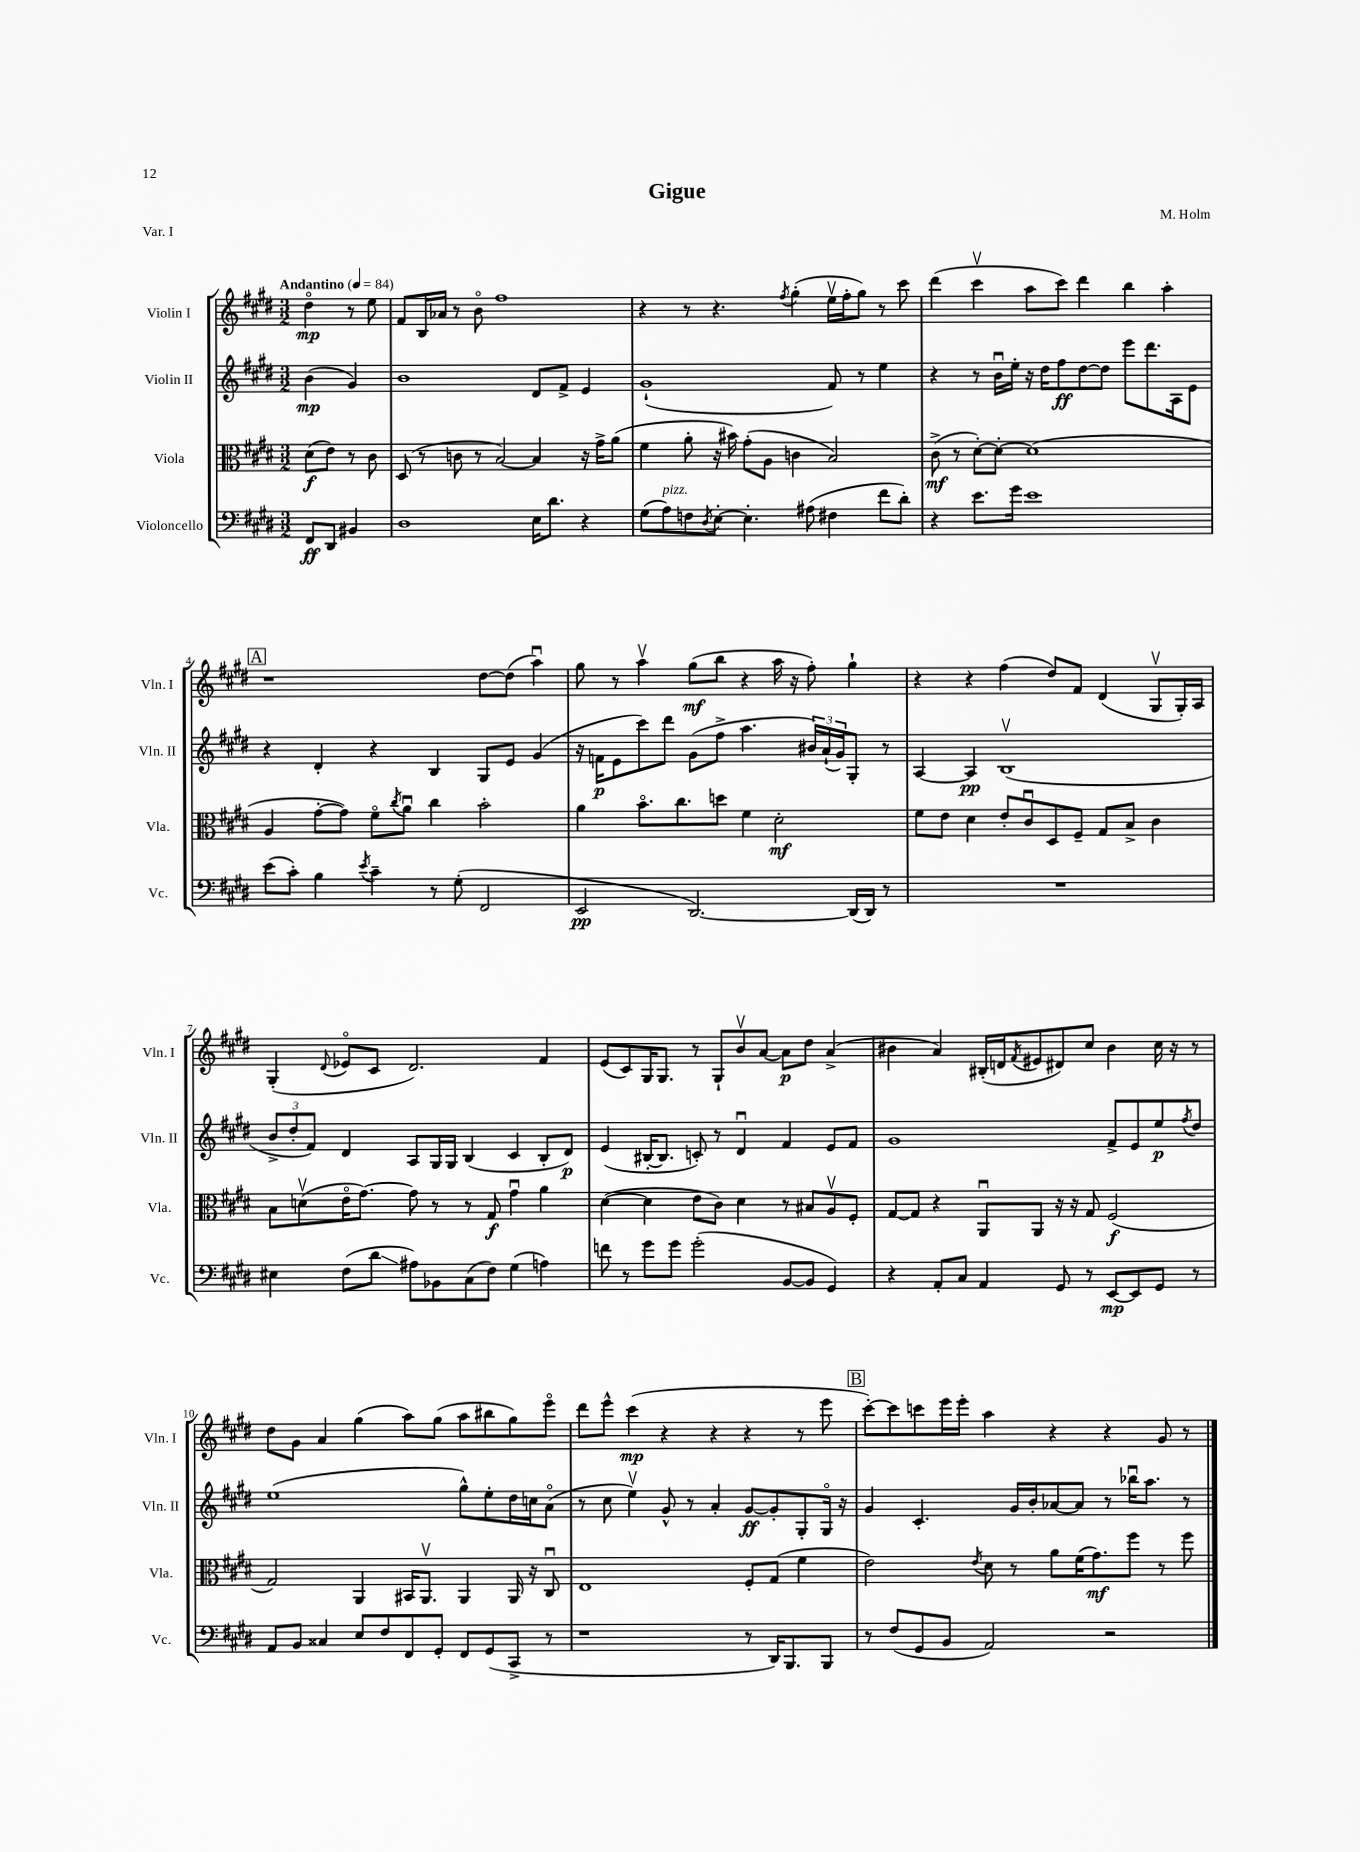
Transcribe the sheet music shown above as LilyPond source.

\header { title = "Gigue" composer = "M. Holm" piece = "Var. I" }
<<
\new StaffGroup <<
\new Staff = "s0" \with { instrumentName = "Violin I" shortInstrumentName = "Vln. I" } {
    \clef treble \key e \major \numericTimeSignature \time 3/2 \partial 2 \tempo "Andantino" 4 = 84
    dis''4\flageolet\mp r8 e''8 |
    fis'8 b16 aes'16 r8 b'8\flageolet fis''1 |
    r4 r8 r4. \acciaccatura { fis''8 } gis''4-.( e''16\upbow fis''16-. gis''8) r8 cis'''8 |
    dis'''4( cis'''4\upbow a''8 cis'''8) dis'''4 b''4 a''4-. |
    \mark \markup { \box "A" } r1 dis''8~ dis''8( a''4\downbow) |
    gis''8 r8 a''4\upbow gis''8\mf( b''8 r4 a''16 r16 fis''8-.) gis''4-! |
    r4 r4 fis''4( dis''8) fis'8 dis'4( gis8\upbow gis16-.) a16 |
    gis4-.( \appoggiatura { dis'8 } ees'8\flageolet cis'8 dis'2.) fis'4 |
    e'8( cis'8) gis16 gis8. r8 gis8-! b'8\upbow a'8~ a'8\p dis''8 a'4->( |
    bis'4 a'4) bis16-.( d'16 \acciaccatura { fis'8 } eis'8 dis'8) cis''8 bis'4 cis''16 r16 r8 |
    dis''8 gis'8 a'4 gis''4( a''8) gis''8( a''8 bis''8 gis''8) e'''8\flageolet |
    dis'''8 e'''8-^ cis'''4\mp( r4 r4 r4 r8 e'''8 |
    \mark \markup { \box "B" } cis'''8~-.) cis'''8 c'''8 e'''16 e'''16-. a''4 r4 r4 gis'8 r8 \bar "|." |
}
\new Staff = "s1" \with { instrumentName = "Violin II" shortInstrumentName = "Vln. II" } {
    \clef treble \key e \major \numericTimeSignature \time 3/2 \partial 2
    b'4\mp( gis'4) |
    b'1 dis'8 fis'8-> e'4 |
    gis'1-!( fis'8) r8 e''4 |
    r4 r8 b'16\downbow e''16-. r16 dis''16 fis''8\ff dis''8~ dis''8 e'''8 dis'''8. a16 e'8 |
    \mark \markup { \box "A" } r4 dis'4-. r4 b4 gis8 e'8 gis'4( |
    r16 f'16\p e'8 cis'''8) dis'''8 gis'8( fis''8-> a''4. \tuplet 3/2 { bis'16) a'16-!( gis'16) } gis8-. r8 |
    a4~ a4\pp b1\upbow( |
    \tuplet 3/2 { b'8-> dis''8-. fis'8) } dis'4 a8 gis16 gis16 b4( cis'4 b8-. dis'8\p) |
    e'4( bis16~-. bis8. c'8-.) r8 dis'4\downbow fis'4 e'8 fis'8 |
    gis'1 fis'8-> e'8 e''8\p \acciaccatura { fis''8 } dis''8 |
    e''1( gis''8-^) e''8-. dis''16 c''16 a'8\flageolet( |
    r8 cis''8 e''4\upbow) gis'8-^ r8 a'4-. gis'8~\ff gis'8-. gis8-. gis16\flageolet r16 |
    \mark \markup { \box "B" } gis'4 cis'4.-. gis'16 b'16-. aes'8~ aes'8 r8 bes''16\downbow a''8. r8 \bar "|." |
}
\new Staff = "s2" \with { instrumentName = "Viola" shortInstrumentName = "Vla." } {
    \clef alto \key e \major \numericTimeSignature \time 3/2 \partial 2
    dis'8\f( e'8) r8 cis'8 |
    dis8( r8 c'8 r8 b2~) b4 r16 gis'16-> a'8( |
    fis'4 a'8-. r16 bis'16) gis'8-.( a8 c'4 b2) |
    cis'8->\mf( r8 dis'8~-.) dis'8~-. dis'1( |
    \mark \markup { \box "A" } a4 gis'8~-. gis'8) fis'8\flageolet \acciaccatura { cis''8 } a'8\downbow cis''4 b'2-. |
    a'4 b'8.\flageolet cis''8. d''8 fis'4 dis'2-.\mf |
    fis'8 e'8 dis'4 e'8-. cis'8\downbow dis8 fis8-- gis8 b8-> cis'4 |
    b8 d'8\upbow( e'16\flageolet gis'8.~) gis'8 r8 r8 gis8\f gis'4\downbow a'4 |
    dis'4~( dis'4 e'8 cis'8) dis'4 r8 bis8 a8\upbow fis8-. |
    gis8~ gis8 r4 a,8\downbow a,8 r16 r16 gis8 fis2\f( |
    gis2) a,4 bis,16 a,8.\upbow a,4 a,16 r16 cis8\downbow |
    e1 fis8-. gis8( fis'4 |
    \mark \markup { \box "B" } e'2) \acciaccatura { e'8 } dis'8 r8 a'8 fis'16( gis'8.\mf) fis''8 r8 fis''8 \bar "|." |
}
\new Staff = "s3" \with { instrumentName = "Violoncello" shortInstrumentName = "Vc." } {
    \clef bass \key e \major \numericTimeSignature \time 3/2 \partial 2
    fis,8\ff dis,8 bis,4 |
    dis1 e16 dis'8. r4 |
    gis8( a8^\markup { \italic "pizz." }) f8 \acciaccatura { dis8 } e8~-. e4.-. ais8( fis4 fis'8 dis'8-.) |
    r4 e'8. gis'16 e'1 |
    \mark \markup { \box "A" } e'8( cis'8-.) b4 \acciaccatura { e'8 } cis'4-- r8 gis8-.( fis,2 |
    e,2\pp dis,2.~) dis,16( dis,16) r8 |
    R1. |
    eis4 fis8( dis'8\glissando ais8) bes,8 cis8( fis8) gis4( a4) |
    f'8 r8 gis'8 gis'8 gis'2-.( b,8~ b,8 gis,4) |
    r4 a,8-. cis8 a,4 gis,8 r8 e,8~\mp e,8 gis,8 r8 |
    a,8 b,8 cisis4 e8 fis8 fis,8 gis,8-. fis,8 gis,8( cis,8-> r8 |
    r1 r8 dis,16) b,,8. b,,8 |
    \mark \markup { \box "B" } r8 fis8( gis,8 b,8 a,2) r2 \bar "|." |
}
>>
>>
